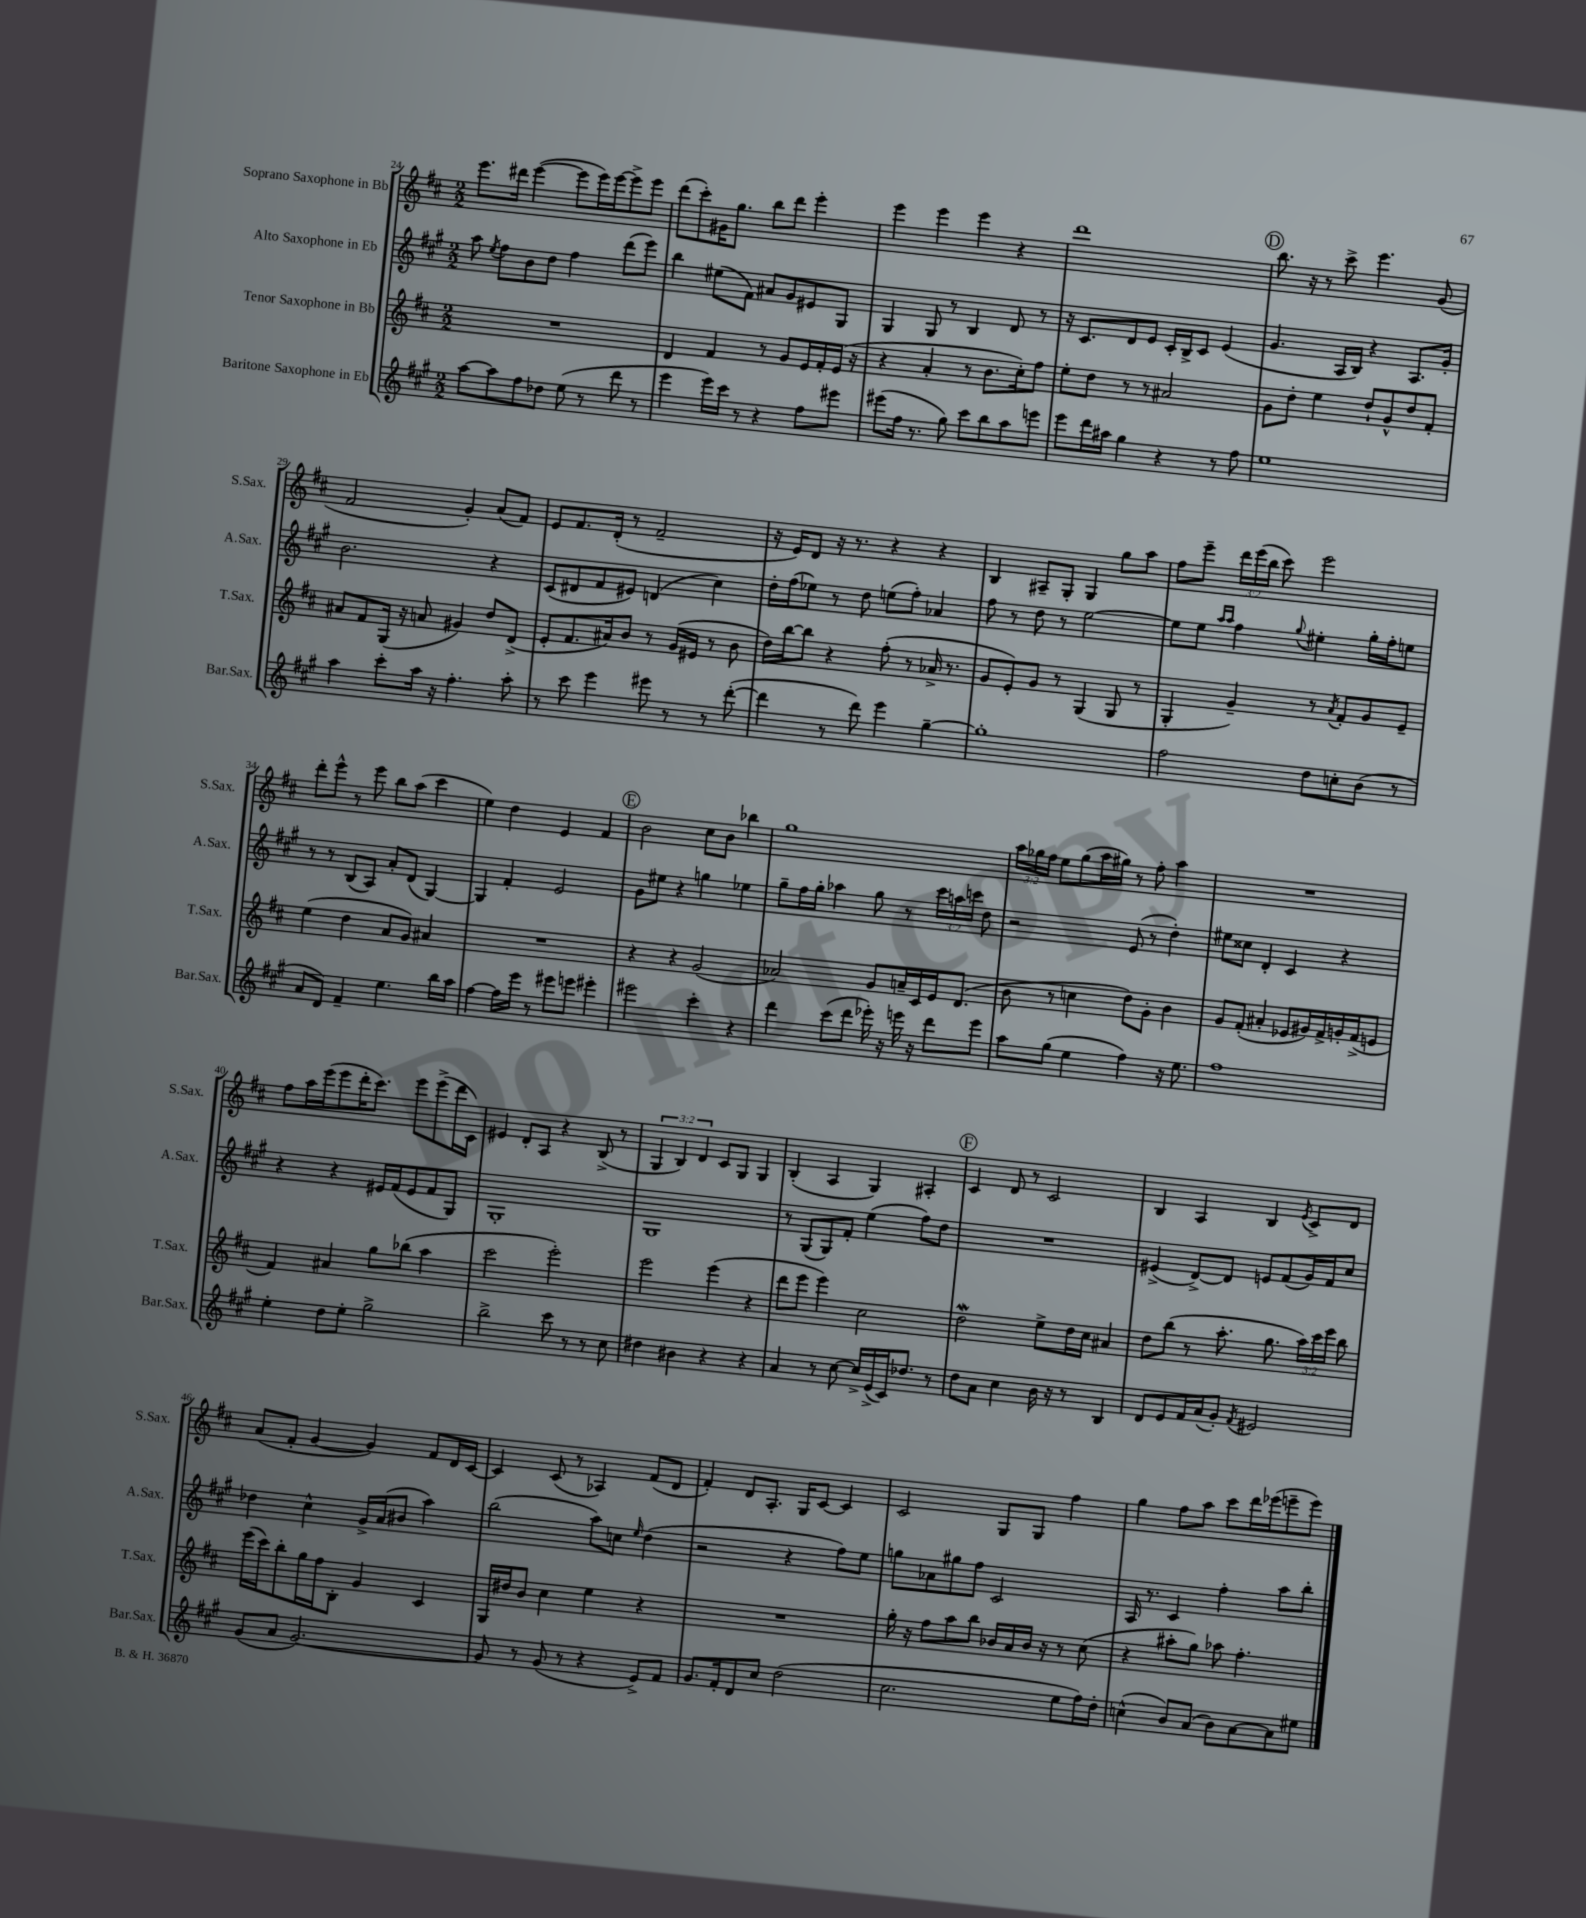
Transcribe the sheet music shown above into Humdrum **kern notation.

**kern	**kern	**kern	**kern
*part4	*part3	*part2	*part1
*staff4	*staff3	*staff2	*staff1
*I"Baritone Saxophone in Eb	*I"Tenor Saxophone in Bb	*I"Alto Saxophone in Eb	*I"Soprano Saxophone in Bb
*I'Bar.Sax.	*I'T.Sax.	*I'A.Sax.	*I'S.Sax.
*clefG2	*clefG2	*clefG2	*clefG2
*k[f#c#g#]	*k[f#c#]	*k[f#c#g#]	*k[f#c#]
*M2/2	*M2/2	*M2/2	*M2/2
=24	=24	=24	=24
[8aa\L	1r	8aa\	8.eee\L
.	.	8qee/	.
8aa\]	.	8ff#\L	.
.	.	.	16ddd#X\Jk
8ff#\	.	8b\	([4eee\
8dd-X\J	.	8dd\J	.
(8ee\	.	4ff#\	8eee\L]
8r	.	.	16eee\L)
.	.	.	[16eee\J
8ddd\	.	(8ddd\L	8eee^\]
8r	.	8eee\J)	8eee\J
=25	=25	=25	=25
4eee\	4d/	4bb\	(8ddd\L
.	.	.	8ccc#'\)
16eee\LL)	4f#/	(8ee#X\L	16g#X\K
16ccc#\JJ	.	.	8.gg\J
8r	.	8f#\J)	.
4r	8r	8a#X/L	8bb\L
.	8g/L	8g#/	8ddd\J
8ff#\L	16e/L	8e#X/	4eee'\
.	16f#'/	.	.
8eee#X\J	(16e/JJ	8G#/J	.
.	16r	.	.
=26	=26	=26	=26
(8eee#X\L	4r	4G#/	4eee\
16ff#\Jk	.	.	.
8.r	.	.	.
.	4a'/	8G#/	4eee\
8gg#\)	.	8r	.
8ccc#\L	8r	4B/	4eee\
8bb\	8.b\L	.	.
8aa\	.	8d/	4r
.	16cc#'\k)	.	.
8eeen\J	8ff#\J	8r	.
=27	=27	=27	=27
8eee\L	8ee'\L	16r	1ddd
.	.	8.c#/L	.
16ddd\L	8dd\J	.	.
16aa#X\JJ	.	.	.
4gg#\	8r	8d/	.
.	8r	8e/J	.
4r	2a#X/	16c#'/LL	.
.	.	16B^/J	.
.	.	8c#/J	.
8r	.	(4e/	.
8ff#\	.	.	.
!!LO:REH:place=s1:t=D
=28	=28	=28	=28
1ee	8g\L	4.g#/	8.bb\
.	8dd'\J	.	.
.	.	.	16r
.	4ee\	.	8r
.	.	16A/LL	8ccc#^\
.	.	16B/JJ)	.
.	8dd`/L	4r	4.eee\
.	8g^^/	.	.
.	8dd/	8.A/L	.
.	8f#'/J	.	(8g/
.	.	16g#'/Jk	.
!!LO:LB:g=z
=29	=29	=29	=29
4aa\	8a#X/L	2.b\	2f#/
.	8f#/	.	.
8ccc#'\L	(16G/Jk	.	.
.	16r	.	.
16aa\Jk	8an/	.	.
16r	.	.	.
4.ff#'\	4g#X/)	.	4g'/)
.	8dd/L	4r	(8a/L
8aa'\	(8d^/J	.	8f#/J)
=30	=30	=30	=30
8r	8e'/L	(8c#/L	8e/L
8ccc#\	8.f#/	8d#X/	8.f#/
4eee\	.	8f#/	.
.	16a#X/k)	.	(16d'/Jk
.	8b/J	8e#X/J)	8r
8eee#X\	8r	(4dn/	2f#~/
8r	(16g/LL	.	.
.	16e#X/JJ	.	.
8r	8r	4cc#\)	.
([8ddd'\	8b\	.	.
=31	=31	=31	=31
4ddd\]	16dd\LL)	16dd'\LL	16r
.	[16bb\J	(16ff#\J	16e/KL)
.	8bb\J]	8ee-X\J)	8d/J
8r	4r	8r	16r
.	.	.	8.r
8ddd\)	.	8dd\	.
4eee\	(8ff#'\	(8een\L	4r
.	8r	8ff#'\J)	.
[4gg#~\	16a-X^/	4a-X/	4r
.	8.r	.	.
=32	=32	=32	=32
1gg#']	8g/L	8ff#\	4B/
.	8e'/)	8r	.
.	8g/J	8dd\	8A#X~/L
.	8r	8r	8G'/J
.	(4G/	[2ee\	4G/
.	8G/	.	8gg\L
.	8r	.	8aa\J
=33	=33	=33	=33
2ff#\	4G'/	8ee\L]	8ff#\L
.	.	8ee\J	8eee~\J
.	.	16qqaa/LL	.
.	.	16qqaa/JJ	.
.	4g~/)	4ff#\	24ddd\LL
.	.	.	(24eee\
.	.	.	24bb\JJ
.	.	.	8ccc#\)
.	.	8qqgg#/	.
8dd\L	8r	4ee#X'\	2eee\
.	8qa/	.	.
8ccn'\	8f#'/L	.	.
(8b\J	8g/	16gg#'\LL	.
.	.	16ff#'\J	.
8r	8e~/J	8een\J	.
!!LO:LB:g=z
=34	=34	=34	=34
8a/L	(4ee\	8r	8ddd'\L
8d/J)	.	8r	8eee^^\J
4f#~/	4dd\	(8B/L	8r
.	.	8A/J)	8eee\
4.ee\	8a/L	8a'/L	8bb\L
.	8g/J)	(8d/J	(8aa\J
.	4a#X/	[4G#/)	4ccc#\
16bb\LL	.	.	.
16aa\JJ	.	.	.
=35	=35	=35	=35
[4ff#\	1r	4G#/]	4ee\)
16ff#\LL]	.	4f#'/	4dd\
16eee\JJ	.	.	.
8r	.	.	.
8eee#X\L	.	2e/	4e/
8eeen\J	.	.	.
4eee#X'\	.	.	4f#/
!!LO:REH:place=s1:t=E
=36	=36	=36	=36
2eee#X\	4r	8g#\L	2b\
.	.	8ee#X\J	.
.	4r	4r	.
4ccc#'\	(2g/	4ggn\	8cc#\L
.	.	.	8b\J
4r	.	4ee-X\	4bb-X\
=37	=37	=37	=37
4ddd\	2a-X/)	8gg#~\L	1gg
.	.	16ff#\L	.
.	.	16gg#'\JJ	.
(8ccc#\L	.	4aa-X\	.
8ddd\J	.	.	.
16eee-X'\)	8g/L	8gg#\	.
16r	.	.	.
16eeen\	16an~/L	8r	.
16r	16c#/	.	.
8ddd\L	16e/J	24ccc#\LL	.
.	.	24aan\	.
.	(8.d/J	.	.
.	.	24cccn\JJ	.
8eee\J	.	8dd\	.
=38	=38	=38	=38
8aa\L	8b\	2r	24aa\LL
.	.	.	24gg-X\
.	.	.	24ff#\JJ
(8gg#\J	8r	.	8ee\L
4ee\	4ccn\	.	(8gg-\
.	.	.	16aa\L
.	.	.	16gg#X\JJ)
4ff#\)	8dd\L)	(8e/	8r
.	8g'\J	8r	8ff#'\
16r	4b\	4dd'\)	4aa\
8.ee\	.	.	.
=39	=39	=39	=39
1ff#	8g/L	8ee#X\L	1r
.	(8f#'/J	8cc##X\J	.
.	4a#X'/	4d'/	.
.	8e-X/L	4c#/	.
.	16g#X/L)	.	.
.	16f#^/	.	.
.	16gn'/	4r	.
.	(16f#^/J	.	.
.	8en/J	.	.
!!LO:LB:g=z
=40	=40	=40	=40
4ee'\	4f#/)	4r	8ff#\L
.	.	.	16aa\L
.	.	.	(16eee\J
8dd\L	4a#X/	4r	8eee\
8ee'\J	.	.	16ddd'\K
.	.	.	8.ccc#\J)
2gg#^\	8gg\L	16e#X/LL	.
.	.	(16f#/J	.
.	(8bb-X\J	8e#/	8eee\L
.	4aa\	8f#/	(8eee^\
.	.	8G#/J)	16ddd\L
.	.	.	16c#\JJ)
=41	=41	=41	=41
2bb^\	2ccc#\	1G#'	4e#X/
.	.	.	8d'/L
.	.	.	8A/J
8ccc#\	2eee'\)	.	4r
8r	.	.	.
8r	.	.	(8B^/
8cc#\	.	.	8r
=42	=42	=42	=42
4dd#X\	2eee\	1G#	6G/
.	.	.	6B/)
4b#X\	.	.	.
.	.	.	6d/
4r	(4eee\	.	8c#/L
.	.	.	8G/J
4r	4r	.	4G/
=43	=43	=43	=43
4a/	8ddd\L	8r	(4B'/
.	8eee\J	(8G#/L	.
8r	4eee\)	8G#/)	4A/
[8cc#\	.	8f#'/J	.
16cc#^/LL]	2cc#\	(4ee\	4G/)
(16e^/	.	.	.
16c#/J)	.	.	.
8.dd-X/J	.	.	.
.	.	8ff#\L)	4A#X'/
8r	.	8dd\J	.
!!LO:REH:place=s1:t=F
=44	=44	=44	=44
8dd\L	2ddw\	1r	4c#/
8a\J	.	.	.
4cc#\	.	.	8d/
.	.	.	8r
16b\	8ee^\L	.	2c#/
16r	.	.	.
8r	16dd\L	.	.
.	16cc#\JJ	.	.
4B/	4a#X/	.	.
=45	=45	=45	=45
8d/L	8dd\L	(4e#X^/	4B/
8e/	(8bb\J	.	.
16f#/L	8r	[8d^/L)	4A/
(16a/J	.	.	.
8g#'/J)	8.aa'\	8d/J]	.
8qf#/	.	.	.
2e#X/	.	8en/L	4B/
.	8.gg\	.	.
.	.	(8f#/	.
.	.	.	8qe/
.	24aa\LL)	16g#/L)	8c#^/L
.	24ccc#\	.	.
.	.	16f#/J	.
.	24eee\JJ	.	.
.	8bb\	8cc#/J	8d/J
!!LO:LB:g=z
=46	=46	=46	=46
(8g#/L	(16eee\LL	4dd-X\	(8a/L
.	16ccc#\J)	.	.
8a/J	8bb'\	.	8f#'/J
[2.g#/)	16gg\L	4cc#^^\	[4g/
.	16ff#\J	.	.
.	8B'\J	.	.
.	4g/	16g#^/LL	4g/])
.	.	(16a/J	.
.	.	8b#X/J	.
.	4c#/	4aa\)	8f#/L
.	.	.	16d/L
.	.	.	[16c#/JJ
=47	=47	=47	=47
8g#/]	16G/LL	(2bb\	4c#/]
.	16dd#X/J	.	.
8r	8b/J	.	.
(8g#/	4cc#\	.	(8c#/
8r	.	.	8r
4r	4ee\	8aa\L)	4A-X/)
.	.	8ccn\J	.
.	.	16qqee/	.
8e^/L)	4r	(4dd\	(8f#/L
8f#/J	.	.	8d/J
=48	=48	=48	=48
8.g#/L	1r	2r	4f#'/)
16f#'/k	.	.	.
8d/	.	.	8d/L
8cc#/J	.	.	8.A'/J
(2dd\	.	4r	.
.	.	.	16G/KL
.	.	.	[8c#/J
.	.	8ff#\L)	4c#/]
.	.	8ee\J	.
=49	=49	=49	=49
2.cc#\	16gg'\	8ggn\L	2c#/
.	16r	.	.
.	8ff#\L	8a-X\	.
.	8aa\	8gg#X\	.
.	8bb\J	8ff#\J	.
.	16b-X/LL	2c#/	8G/L
.	16a/	.	.
.	16b-/JJ	.	8G/J
.	16r	.	.
8ee\L	8r	.	4ff#\
16ff#\L)	(8cc#\	.	.
16dd'\JJ	.	.	.
=50	=50	=50	=50
(4ccn^^\	4r	16A/	4gg\
.	.	8.r	.
8b/L)	8aa#X'\L	4c#/	8ff#\L
(8a/J	8gg\J)	.	8aa\J
8b\L)	8aa-X\	4ff#'\	8ccc#\L
[8a\	4.ff#'\	.	16ddd\L
.	.	.	(16eee-X\J
8a\]	.	8aa\L	8eeen~\
8ee#X\J	.	8bb'\J	8eee\J)
==	==	==	==
*-	*-	*-	*-
